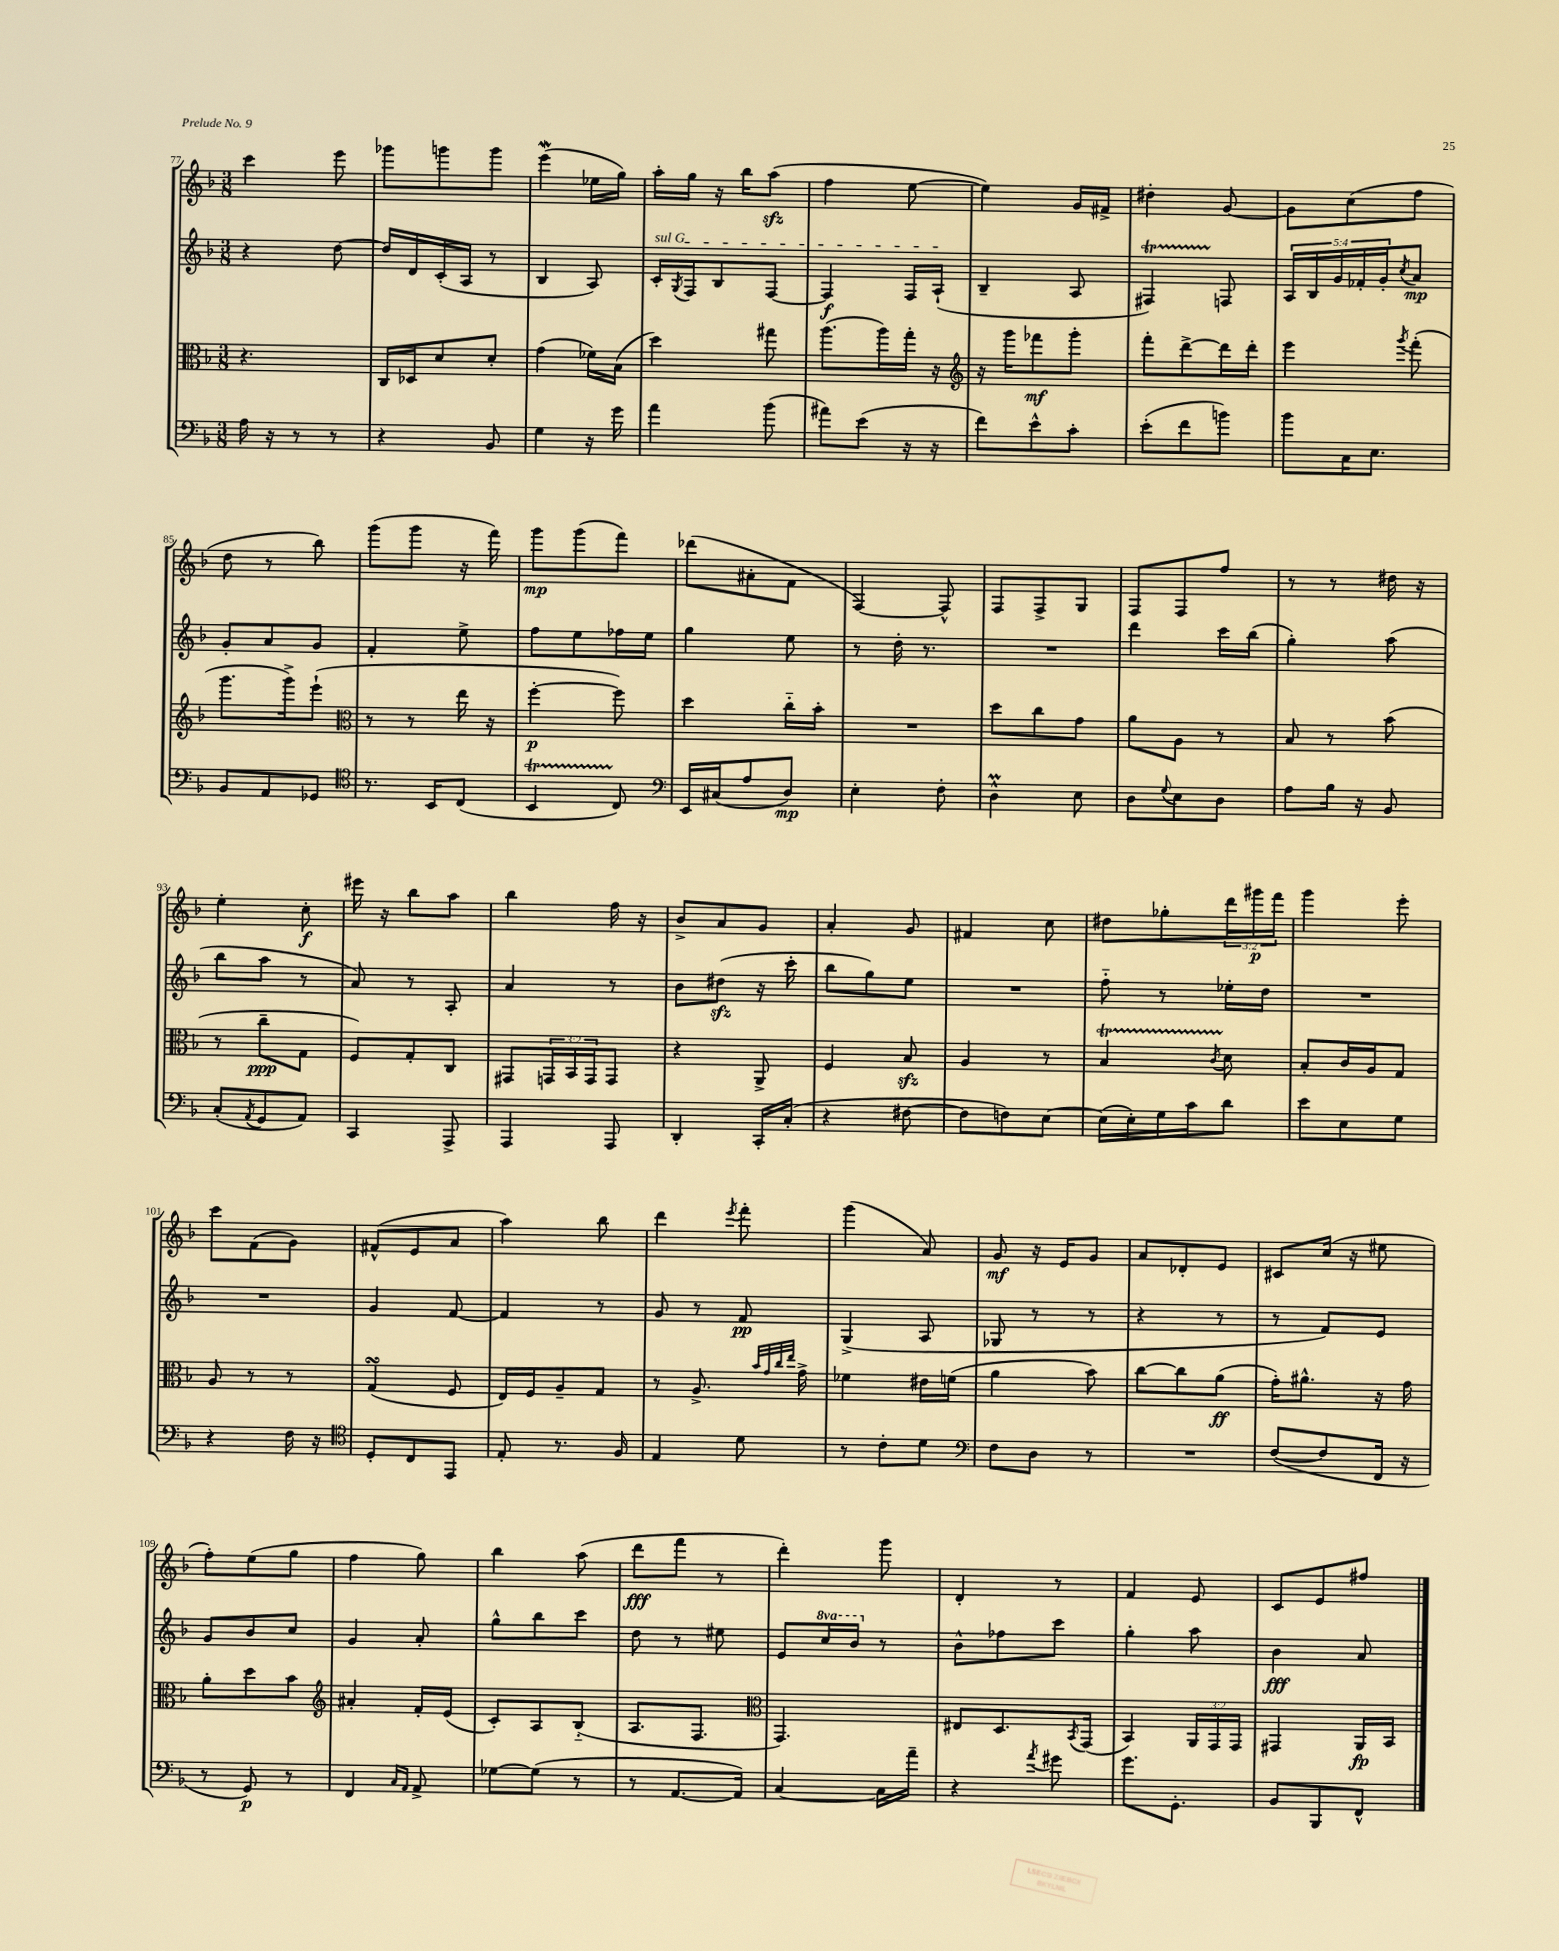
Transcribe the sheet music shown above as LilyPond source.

<<
\new StaffGroup <<
\new Staff = "s0" {
    \clef treble \key f \major \numericTimeSignature \time 3/8 \override Staff.TupletNumber.text = #tuplet-number::calc-fraction-text
    c'''4 e'''8 |
    ges'''8 g'''8 g'''8 |
    e'''4\mordent( ees''16 g''16) |
    a''16-. g''16 r16 bes''16 a''8\sfz( |
    f''4 e''8~ |
    e''4) g'16 fis'16-> |
    dis''4-. g'8~ |
    g'8 c''8( f''8 |
    d''8 r8 bes''8) |
    g'''8( g'''8 r16 f'''16) |
    g'''8\mp g'''8( f'''8) |
    des'''8( ais'8-. f'8 |
    f4~) f8-^ |
    f8 f8-> g8 |
    f8 f8 f''8 |
    r8 r8 dis''16 r16 |
    e''4-. c''8-.\f |
    eis'''16 r16 bes''8 a''8 |
    bes''4 f''16 r16 |
    bes'8-> a'8 g'8 |
    a'4-. g'8 |
    fis'4 c''8 |
    dis''8 ges''8-. \tuplet 3/2 { d'''16 gis'''16\p f'''16 } |
    g'''4 e'''8-. |
    c'''8 f'8( g'8) |
    fis'8-^( e'8 a'8 |
    a''4) bes''8 |
    d'''4 \acciaccatura { e'''8 } f'''8-. |
    g'''4( a'8) |
    g'8\mf r16 e'16 g'8 |
    a'8 des'8-. e'8 |
    cis'8 c''16( r16 eis''8 |
    f''8-.) e''8( g''8 |
    f''4 g''8) |
    bes''4 a''8( |
    d'''8\fff f'''8 r8 |
    d'''4-.) g'''8 |
    d'4-. r8 |
    f'4 e'8 |
    c'8 e'8 fis''8 \bar "|." |
}
\new Staff = "s1" {
    \clef treble \key f \major \numericTimeSignature \time 3/8 \override Staff.TupletNumber.text = #tuplet-number::calc-fraction-text \set Staff.ottavationMarkups = #ottavation-simple-ordinals
    r4 d''8~ |
    d''16 d'16 c'16-.( a16 r8 |
    bes4 a8) |
    \once \override TextSpanner.bound-details.left.text = \markup { \italic "sul G" } c'16-.\startTextSpan \acciaccatura { g8 } f16 bes8 f8~ |
    f4\f f16 a16-!\stopTextSpan( |
    bes4-- a8 |
    fis4\startTrillSpan) f8\stopTrillSpan |
    \tuplet 5/4 { a16 bes16 g'16 fes'16-. g'16-. } \acciaccatura { c''8 } a'8\mp |
    g'8-. a'8 g'8 |
    f'4-. e''8-> |
    f''8 e''8 fes''16 e''16 |
    g''4 e''8 |
    r8 d''16-. r8. |
    R4. |
    d'''4 c'''16 bes''16( |
    g''4-.) a''8( |
    bes''8 a''8 r8 |
    a'8) r8 a8-. |
    a'4 r8 |
    bes'8 dis''8\sfz( r16 c'''16-. |
    bes''8 g''8) e''8 |
    R4. |
    f''8-_ r8 ees''16-. d''16 |
    R4. |
    R4. |
    g'4 f'8~ |
    f'4 r8 |
    g'8 r8 f'8\pp |
    g4->( a8 |
    ges8 r8 r8 |
    r4 r8 |
    r8 f'8) e'8 |
    g'8 bes'8 c''8 |
    g'4 a'8-. |
    g''8-^ bes''8 c'''8 |
    d''8 r8 eis''8 |
    e'8 \ottava #1 c'''16 bes''16 \ottava #0 r8 |
    bes'8-^ fes''8 c'''8 |
    g''4-. a''8 |
    bes'4\fff a'8 \bar "|." |
}
\new Staff = "s2" {
    \clef alto \key f \major \numericTimeSignature \time 3/8 \override Staff.TupletNumber.text = #tuplet-number::calc-fraction-text
    r4. |
    c16 des16 d'8 d'8-. |
    g'4( fes'16) bes16( |
    d''4) gis''8 |
    a''8.( a''16) g''16-. r16 |
    \clef treble r16 g'''16 fes'''8\mf g'''8-. |
    f'''8-. d'''8~-> d'''16 d'''16-. |
    e'''4 \acciaccatura { g'''8 } f'''8-.( |
    g'''8. g'''16->) e'''8-!( |
    \clef alto r8 r8 e''16 r16 |
    f''4~-.\p f''8) |
    d''4 c''16-_ bes'16-. |
    R4. |
    d''8 c''8 g'8 |
    a'8 a8 r8 |
    bes8 r8 bes'8( |
    r8 c''8--\ppp g8 |
    f8) g8-. c8 |
    gis,8 \tuplet 3/2 { g,16 bes,16 g,16 } g,8 |
    r4 a,8-> |
    f4 bes8\sfz |
    a4 r8 |
    bes4\startTrillSpan \acciaccatura { c'8 } d'8\stopTrillSpan |
    bes8-. c'16 a16 g8 |
    a8 r8 r8 |
    g4\turn( f8 |
    e16) f16 a8-- g8 |
    r8 a8.-> \grace { bes'32 g'32 c''32 e''32 } g'16-> |
    fes'4 eis'16 f'16( |
    a'4 bes'8) |
    c''8~ c''8 a'8\ff( |
    g'16-.) ais'8.-^ r16 g'16 |
    a'8-. d''8 bes'8 |
    \clef treble ais'4-. f'16-. e'16( |
    c'8-.) a8 bes8-_( |
    a8. f8. |
    \clef alto g,4.) |
    eis8 d8. \acciaccatura { bes,8 } g,16( |
    bes,4) \tuplet 3/2 { a,16 g,16 g,16 } |
    gis,4 a,16\fp bes,16 \bar "|." |
}
\new Staff = "s3" {
    \clef bass \key f \major \numericTimeSignature \time 3/8
    a16 r16 r8 r8 |
    r4 bes,8 |
    g4 r16 g'16 |
    a'4 bes'8( |
    ais'8) e'8( r16 r16 |
    f'8) e'8-^ c'8-. |
    e'8-.( f'8 b'8) |
    bes'8 c16 e8. |
    bes,8 a,8 ges,8 |
    \clef tenor r8. bes,16 c8( |
    bes,4\startTrillSpan c8\stopTrillSpan) |
    \clef bass e,16 cis16( a8 d8\mp) |
    e4-. f8-. |
    d4-^\prall e8 |
    d8 \appoggiatura { g8 } e8 d8 |
    a8 bes16 r16 bes,8 |
    c8-.( \acciaccatura { a,8 } g,8 a,8) |
    c,4 a,,8-> |
    a,,4 a,,8 |
    d,4-. c,16-. c16-.( |
    r4 fis8~ |
    fis8 f8) e8~ |
    e16( e16-.) g16 c'16 d'8 |
    e'8 e8 g8 |
    r4 f16 r16 |
    \clef tenor d8-. c8 e,8 |
    e8-. r8. f16 |
    e4 d'8 |
    r8 c'8-. d'8 |
    \clef bass f8 d8 r8 |
    R4. |
    f8~( f8 f,16 r16 |
    r8 g,8\p) r8 |
    f,4 \grace { c16 a,16 } a,8-> |
    ges8~ ges8( r8 |
    r8 a,8.~ a,16) |
    c4~ c16 a'16-- |
    r4 \acciaccatura { a'8 } gis'8 |
    g'8. g,8.-. |
    bes,8 bes,,8 f,8-^ \bar "|." |
}
>>
>>
\layout { \context { \Score currentBarNumber = #77 } }
